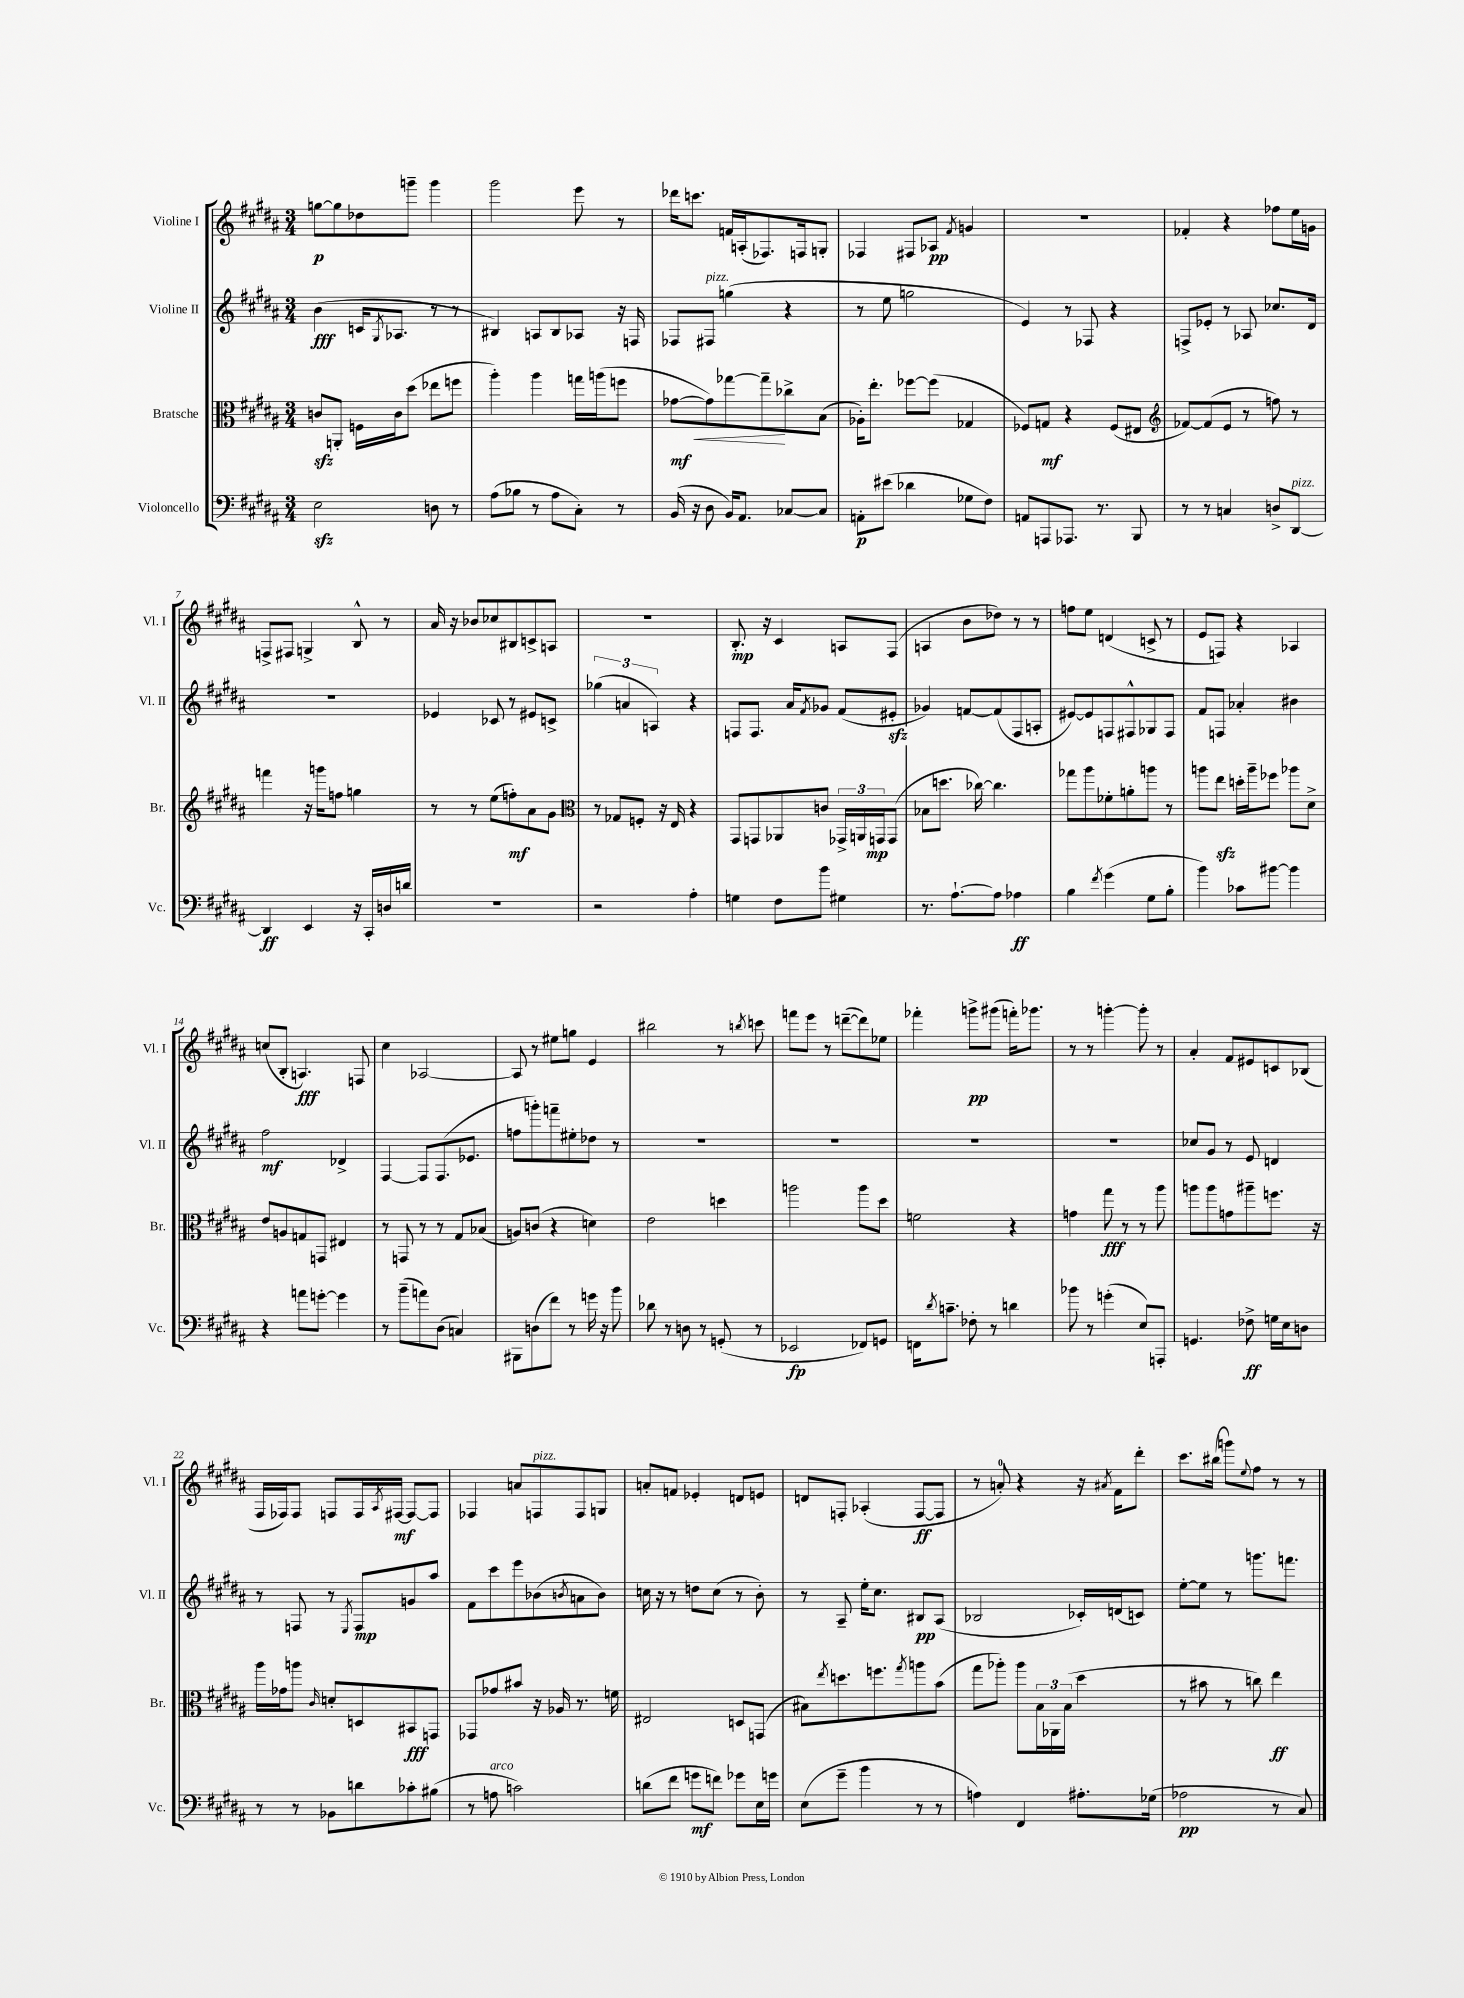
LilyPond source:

<<
\new StaffGroup <<
\new Staff = "s0" \with { instrumentName = "Violine I" shortInstrumentName = "Vl. I" } {
    \clef treble \key b \major \numericTimeSignature \time 3/4
    g''8~\p g''8 des''8 g'''8-- g'''4 |
    gis'''2 e'''8 r8 |
    des'''16 c'''8. f'16 a16-.( fes8.) f16 g8-. |
    fes4 fis8 aes8\pp \acciaccatura { fis'8 } g'4 |
    R2. |
    fes'4-. r4 fes''8 e''16 g'16 |
    f8-> fis8 g4-> b8-^ r8 |
    ais'16 r16 bes'8 ces''8 bis8 c'8-> a8 |
    R2. |
    b8.-.\mp r16 cis'4 a8 fis8( |
    a4 b'8 des''8) r8 r8 |
    f''8 e''8 d'4( c'8-> r8 |
    e'8 f8) r4 aes4 |
    c''8( b8-. a4.\fff) f8 |
    cis''4 aes2~ |
    aes8 r8 eis''8 g''8 e'4 |
    bis''2 r8 \acciaccatura { b''8 } c'''8 |
    f'''8 e'''8 r8 d'''8~--( d'''8) ees''8 |
    fes'''4-. g'''8->\pp gis'''8( f'''16-.) ges'''8. |
    r8 r8 g'''4~-. g'''8-. r8 |
    ais'4-. fis'8 eis'8 c'8 bes8( |
    fis16 fes16) fes8 f8 f16 \acciaccatura { ais8 } fis16~\mf fis8~ fis8 |
    fes4 a'8 f8^\markup { \italic "pizz." } f8 g8 |
    a'8-. f'8 ees'4-. d'8 e'8 |
    d'8 f8-. aes4-.( f8~\ff f8 |
    r8 a'8-0-.) r4 r16 \acciaccatura { ais'8 } fis'16 dis'''8-. |
    cis'''8. bis''16( g'''8) \appoggiatura { e''8 } fis''8 r8 r8 \bar "|." |
}
\new Staff = "s1" \with { instrumentName = "Violine II" shortInstrumentName = "Vl. II" } {
    \clef treble \key b \major \numericTimeSignature \time 3/4
    b'4\fff( c'16 \acciaccatura { gis8 } aes8. r8 r8 |
    bis4) a8 bis8 aes8 r16 f16 |
    fes8 fis8^\markup { \italic "pizz." } g''4( r4 |
    r8 e''8 g''2 |
    e'4) r8 fes8 r4 |
    f8-> ees'8-. r8 aes8 ces''8. dis'16 |
    R2. |
    ees'4 ces'8 r8 eis'8 c'8-> |
    \tuplet 3/2 { ges''4( a'4 a4) } r4 |
    f8 f8. ais'16 \acciaccatura { fis'8 } ges'8 fis'8( eis'8-.\sfz |
    ges'4) f'8~ f'8( fis8 a8-. |
    eis'8~) eis'8 f8 fis8-^ ges8 fis8 |
    fis'8 f8 aes'4-. bis'4 |
    fis''2\mf des'4-> |
    fis4~ fis8 fis8.( ees'8. |
    f''8 g'''8-.) f'''8-- eis''8-. des''8 r8 |
    R2. |
    R2. |
    R2. |
    R2. |
    ces''8 gis'8 r8 e'8 d'4 |
    r8 f8 r8 \acciaccatura { e8 } f8\mp g'8 ais''8 |
    fis'8 cis'''8 e'''8 bes'8( \acciaccatura { b'8 } a'8 b'8) |
    c''16 r16 r8 d''8 c''8( r8 b'8-.) |
    r8 ais8-- e''16-. cis''8. bis8\pp ais8( |
    bes2 ces'16-.) d'16( c'8) |
    e''8~-. e''8 r8 g'''8. f'''8. \bar "|." |
}
\new Staff = "s2" \with { instrumentName = "Bratsche" shortInstrumentName = "Br." } {
    \clef alto \key b \major \numericTimeSignature \time 3/4
    c'8\sfz a,8-. f16 c'16 dis''8( ees''8 f''8 |
    ais''4-.) ais''4 g''16 a''16( f''8 |
    ges'8~\mf\< ges'8) ges''8~ ges''8--\! ces''8-> b8( |
    aes16-.) e''8.-. fes''8~ fes''8( ges4 |
    fes8) g8\mf r4 fes8( eis8 |
    \clef treble fes'8~) fes'8( e'8 r8 f''8) r8 |
    f'''4 r16 g'''16 f''8 g''4 |
    r8 r8 e''8( f''8-.\mf) ais'8 gis'8 |
    \clef alto r8 ges8 f8-. r16 e16 r4 |
    gis,8 g,8 aes,8 c'8 \tuplet 3/2 { ges,16-> a,16 g,16\mp } g,8( |
    bes8 d''8. ces''16~) ces''4. |
    ges''8 ais''8 fes'8-. a'8-. a''8 r8 |
    a''8 e''8\sfz d''16-. a''16-- fes''8 aes''8 dis'8-> |
    e'8 a8 g8 g,8 eis4 |
    r8 g,8 r8 r8 gis8 bes8( |
    a8) c'8( r4 d'4) |
    e'2 d''4 |
    a''2 a''8 dis''8 |
    f'2 r4 |
    g'4 gis''8\fff r8 r8 ais''8 |
    a''8 a''8 g'8 ais''8-- f''8. r16 |
    ais''16 ges'16 a''8 \grace { cis'16 } d'8-. d8 bis,8\fff g,8 |
    ges,8 ges'8 bis'8 r16 aes16 r8. f'16 |
    eis2 d8 g,8( |
    bis8) \acciaccatura { e''8 } d''8. f''8. \acciaccatura { gis''8 } a''8 b'8( |
    gis''8 aes''8-.) aes''8 \tuplet 3/2 { b16 aes,16 b16( } dis''4 |
    r8 bis'8 r8 c''8) e''4\ff \bar "|." |
}
\new Staff = "s3" \with { instrumentName = "Violoncello" shortInstrumentName = "Vc." } {
    \clef bass \key b \major \numericTimeSignature \time 3/4
    e2\sfz d8 r8 |
    ais8( bes8 r8 ais8 cis8-.) r8 |
    b,16( r16 dis8 b,16) ais,8. ces8~ ces8 |
    a,8-.\p eis'8( des'4 ges8 fis8) |
    a,8 a,,8 aes,,8. r8. b,,8 |
    r8 r8 c4 d8-> dis,8~^\markup { \italic "pizz." } |
    dis,4\ff e,4 r16 cis,16-. d16 d'16 |
    R2. |
    r2 ais4-. |
    g4 fis8 b'8 gis4 |
    r8. ais8.~-! ais8 aes4\ff |
    b4 \acciaccatura { fis'8 } gis'4( gis8 b8-. |
    b'4) ces'8 bis'8~ bis'4 |
    r4 a'8 g'8~-. g'4 |
    r8 b'8--( a'8) dis8( c4) |
    bis,,8 d8( fis'8) r8 g'16 r16 b'8 |
    des'8 r8 d8 r8 g,8-.( r8 |
    ees,2\fp fes,8) g,8 |
    f,16 \acciaccatura { dis'8 } c'8.-- fes8-. r8 d'4 |
    bes'8 r8 g'4-.( e8) a,,8-. |
    g,4. fes8->\ff g16 e16 d8 |
    r8 r8 bes,8 d'8 ces'8-. bis8( |
    r8 a8^\markup { \italic "arco" } c'2) |
    d'8( fis'8 g'8\mf f'8) ges'8 e16 g'16 |
    e8( gis'8-- b'4 r8 r8 |
    a4) fis,4 ais8.-. ges16( |
    aes2\pp r8 cis8) \bar "|." |
}
>>
>>
